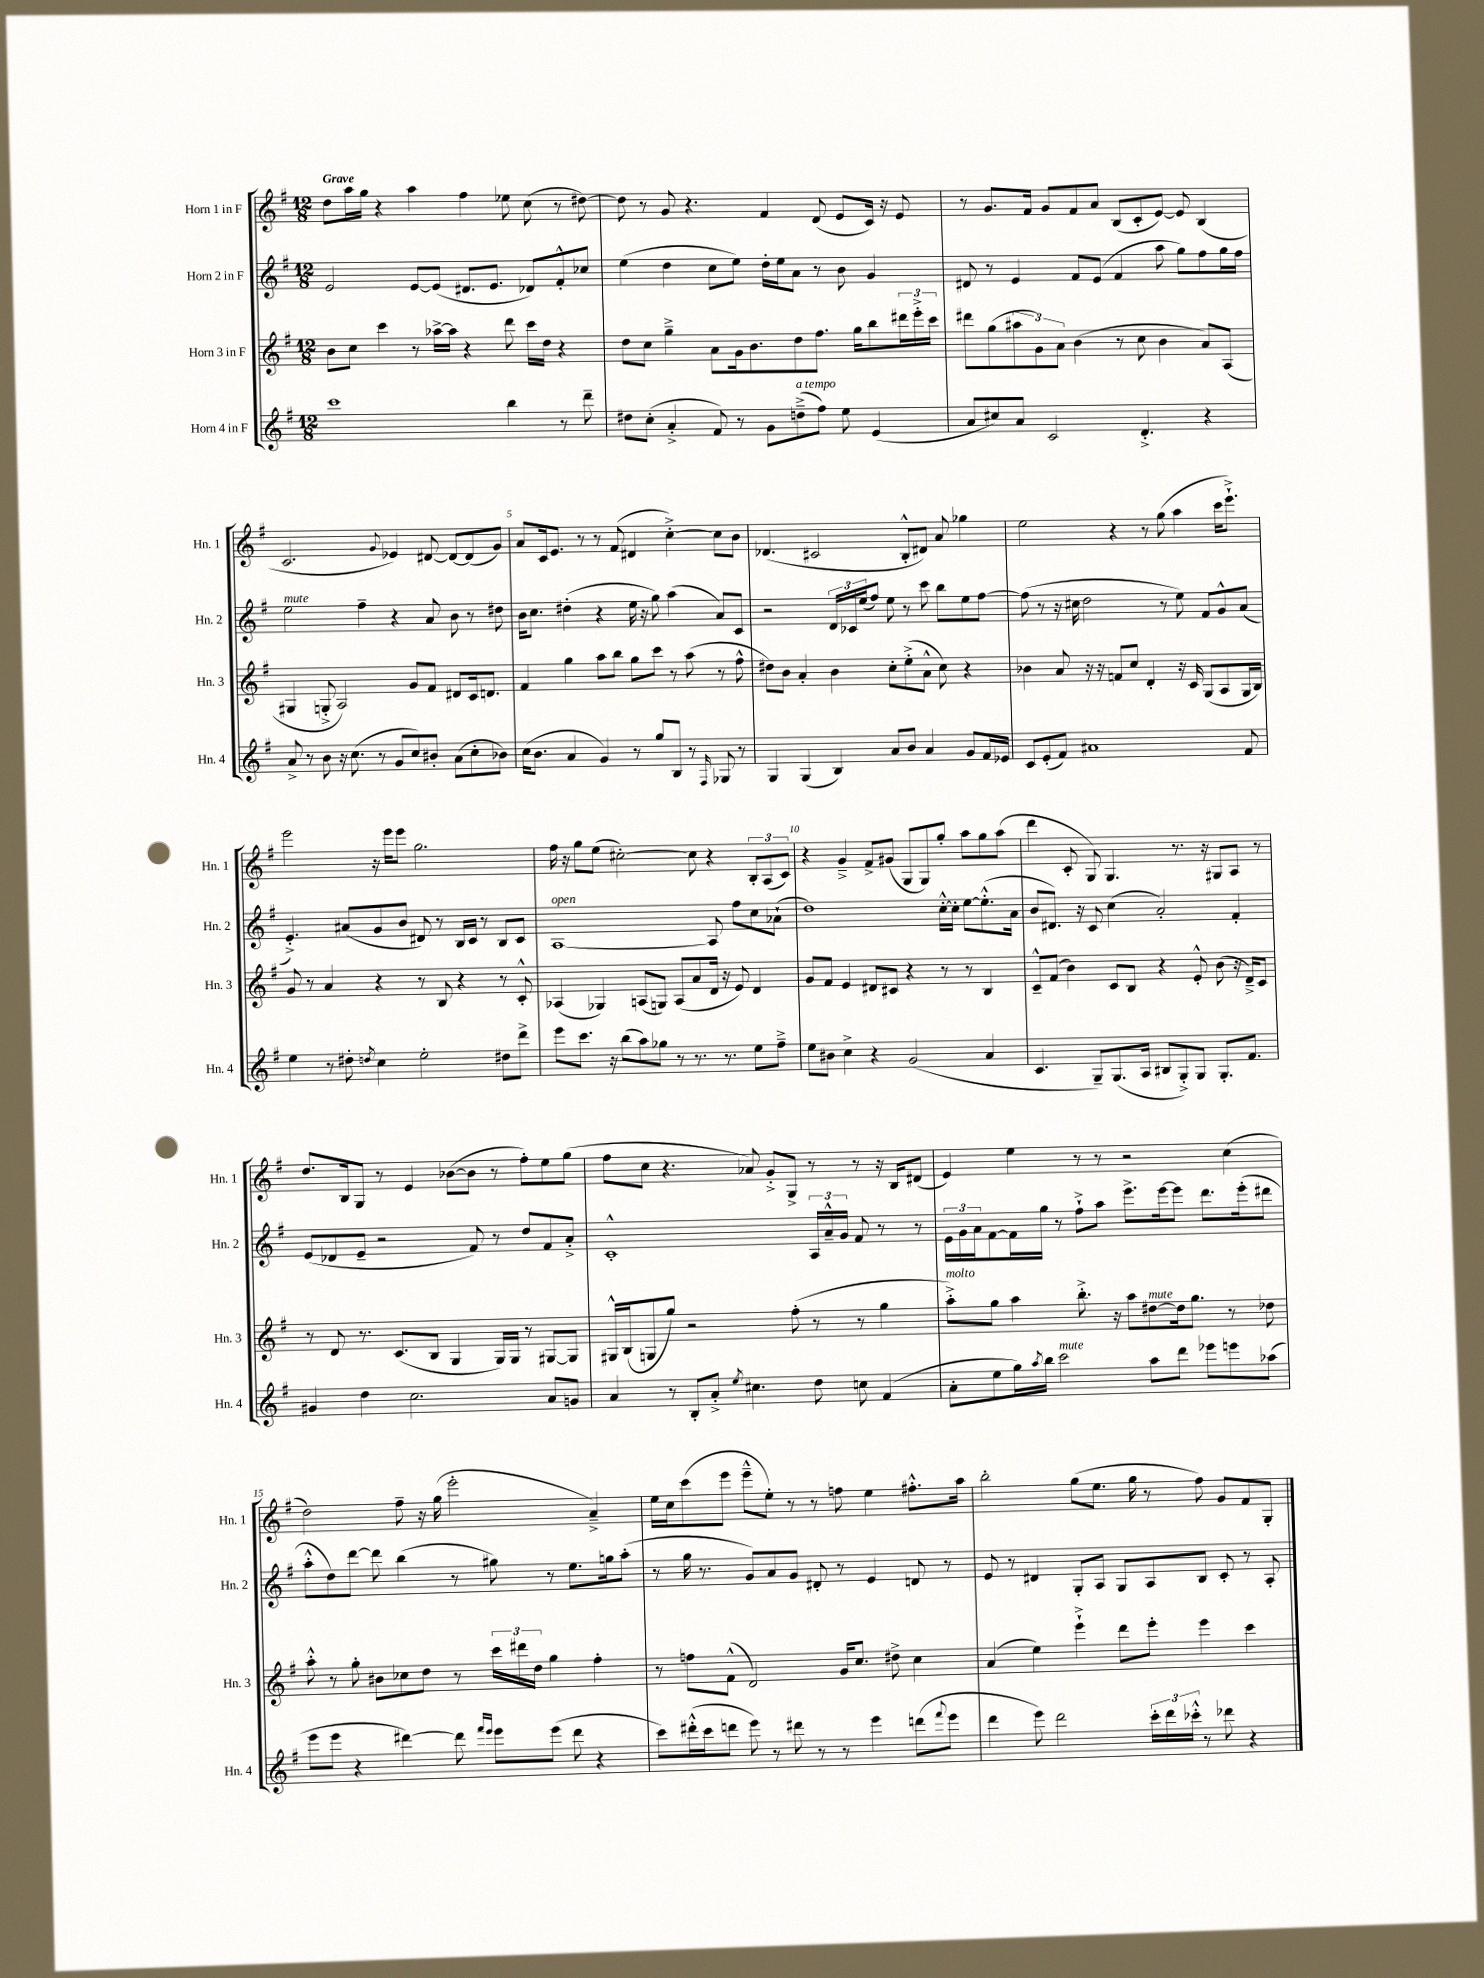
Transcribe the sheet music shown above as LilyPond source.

<<
\new StaffGroup <<
\new Staff = "s0" \with { instrumentName = "Horn 1 in F" shortInstrumentName = "Hn. 1" } {
    \clef treble \key g \major \numericTimeSignature \time 12/8 \tempo "Grave"
    d''8 a''16 g''16 r4 a''4 fis''4 ees''8 c''8( r8 dis''8~) |
    dis''8 r8 g'8 r4. fis'4 d'8( e'8 c'16) r16 e'8 |
    r8 g'8. fis'16 g'8 fis'8 a'8 b8( c'8-. e'8~) e'8 b4( |
    c'2. \appoggiatura { g'8 } ees'4) dis'8~ dis'8~ dis'8( g'8) |
    a'8 c'16 e'8. r8 r8 fis'8( dis'4 c''4~-.->) c''8 b'8 |
    des'4.( cis'2 b8-.-^ dis'8) a'8 ges''4 |
    e''2 r4 r8 g''8( a''4 c'''16 e'''8.-!->) |
    e'''2 r16 e'''16 e'''8 g''2. |
    fis''16 r16 g''8 e''8( cis''2~-.) cis''8 r4 \tuplet 3/2 { b8-. a8( c'8) } |
    r4 g'4---> fis'8-> gis'8( g8 g8) g''8-. a''8 g''8 a''8( |
    d'''4 c'8-. g8) g4. r8. r16 gis8 a8 r8 |
    d''8. b16 g8 r8 e'4 bes'8~( bes'8 r8 fis''8-.) e''8 g''8( |
    fis''8 c''8 r4. aes'8) g'8-.-> g8-> r8 r8 r16 b16 dis'8( |
    e'4) e''4 r8 r8 r2 c''4( |
    d''2) fis''8-- r16 g''16( e'''2-. a'4--->) |
    e''16 c''16 c'''8( e'''8 e'''8---^ e''8-.) r8 r8 f''8 e''4 fis''8.-.-^ a''16 |
    b''2-. g''8( e''8. g''16 r8 fis''8) g'8 fis'8 g8-. \bar "|." |
}
\new Staff = "s1" \with { instrumentName = "Horn 2 in F" shortInstrumentName = "Hn. 2" } {
    \clef treble \key g \major \numericTimeSignature \time 12/8
    e'2 e'8~ e'8( dis'8. e'8. des'8) fis'8-.-^ ces''8 |
    e''4( d''4 c''8 e''8) d''16-. e''16 a'8 r8 b'8 g'4 |
    dis'8 r8 e'4 fis'8 e'8( fis'4 a''8 g''8) fis''8 g''16 fis''16 |
    e''2^\markup { \italic "mute" } fis''4-- r4 a'8 b'8 r8 dis''8 |
    b'16 c''8. dis''4-.( r4 e''16 r16 g''8) a''4( a'8) c'8 |
    r2 \tuplet 3/2 { d'16 ces'16 e''16( } fis''8) e''8 r8 c'''8 b''8 e''8 fis''8~ |
    fis''8( r8 r16 cis''16 d''2 r8 e''8) fis'8 g'8-^ a'8( |
    e'4.-.->) ais'8( g'8 b'8 dis'8) r8 b16 c'16 r8 b8 c'8 |
    a1~^\markup { \italic "open" } a8 fis''8 c''8 aes'8-!( |
    d''1) c''16~-.-^ c''16-. e''8~ e''8.-.-^( a'16 |
    b'8 dis'8.) r16 c'8 c''4( a'2-.) fis'4-. |
    e'8( des'8 e'8-- r2 fis'8) r8 d''8 fis'8 a'8-.-> |
    c'1-.-^ \tuplet 3/2 { a16 a'16---^ g'16 } fis'8 r8 r8 |
    \tuplet 3/2 { e'16 g'16 a'16 } fis'8~ fis'16 g''16 r8 fis''8-!-> a''8 e'''8.-> e'''16~ e'''8 d'''8. e'''16-.( dis'''8 |
    a''8-.-^ d''8) d'''8~ d'''8 b''4( r8 gis''8) r8 e''8. g''16 a''8-.( |
    r8 g''16 r8. g'8) a'8 g'8 dis'8-. r8 e'4 d'8 r8 |
    e'8 r8 dis'4 g8-. a8 g8 a8 b8 c'8-. r8 a8-. \bar "|." |
}
\new Staff = "s2" \with { instrumentName = "Horn 3 in F" shortInstrumentName = "Hn. 3" } {
    \clef treble \key g \major \numericTimeSignature \time 12/8
    b'8 c''8 c'''4 r8 aes''16~-> aes''16 r4 d'''8 c'''16 d''16 r4 |
    d''8 c''8 g''4---> a'8 g'16 b'8. d''8 fis''8. g''16 b''8 \tuplet 3/2 { dis'''16 e'''16-.-> c'''16 } |
    dis'''8 g''8( \tuplet 3/2 { ais''8 g'8) a'8 } b'4( r8 c''8 b'4 a'8) a8( |
    gis4 g8-.-> a2) g'8 fis'8 dis'8 c'16 d'8. |
    fis'4 g''4 a''8 b''8 g''8 c'''8 r8 a''8( r8 fis''8-^ |
    dis''8) b'8 a'4-. b'4 c''8-. e''8-.->( a'8-^ c''8) r4 |
    bes'4 a'8 r16 r16 f'8 c''8 d'4-. r16 c'16 g8( a8 g16 b16) |
    g'8 r8 a'4 r4 r8 b8 r4 r8 c'8-.-^ |
    aes4( ges4) a8( g8) a8( a'8 d'16 r16 e'8) d'4 |
    g'8 fis'8 e'4 dis'8 cis'8 r4 r8 r8 b4 |
    c'8---^ fis'8( b'4) c'8 b8 r4 e'8-.-^ b'8( r16 d'16--->) c'8 |
    r8 d'8 r8. c'8.( b8 g4 g16) g16 r8 gis8~ gis8 |
    gis16-^ b16( g8 g''8) r2 fis''8-.( r8 r8 g''4 |
    a''8-.->^\markup { \italic "molto" }) g''8 a''4 b''8.-.-> r16 a''8 dis''8~^\markup { \italic "mute" } dis''16 g''8. r8 des''8 |
    a''8-.-^ r8 g''8-. bis'8 ces''8 d''8 r8 \tuplet 3/2 { c'''16 dis'''16 d''16 } g''4 fis''4-. |
    r8 f''8 fis'8-^( d'2) g'16 c''8. dis''8-> c''4 |
    a'4( e''4) e'''4-!-> d'''8 e'''8-. e'''4 c'''4 \bar "|." |
}
\new Staff = "s3" \with { instrumentName = "Horn 4 in F" shortInstrumentName = "Hn. 4" } {
    \clef treble \key g \major \numericTimeSignature \time 12/8
    c'''1 b''4 r8 d'''8-- |
    dis''8 c''8-.( a'4-.-> fis'8) r8 g'8 d''8--->^\markup { \italic "a tempo" }( fis''8) e''8 e'4( |
    a'8 cis''8) a'8 c'2 d'4.-.-> r4 |
    a'8-> r8 b'8 r16 c''8.( r8 g'8 c''8) bis'8-. a'8( c''8-. bes'8) |
    c''16( b'8. a'4 g'4) r8 g''8 b8 r8 \grace { fis16 } ges8 r8 |
    g4 g4( b4) a'8 b'8 a'4 g'8 fis'16 ees'16 |
    c'8 e'8-.( fis'8) ais'1 fis'8 |
    e''4 r8 dis''8-. \acciaccatura { d''8 } c''4 e''2-. dis''8 d'''8-> |
    e'''8 c'''8. r16 b''8( a''8) ges''8 r8 r8. r8. e''8 fis''8---> |
    e''8 bis'8 c''4-> r4 g'2( a'4 |
    c'4. g8--) g8.( a16 bis8 g8-.->) g8 g8.-. fis'8. |
    gis'4 d''4 c''2. a'8 g'8 |
    a'4 r8 b8-. a'8-.-> \acciaccatura { e''8 } cis''4. d''8 c''8 fis'4( |
    a'8-. e''8 g''16) \acciaccatura { a''8 } b''16 c'''2^\markup { \italic "mute" } a''8 d'''8 ees'''8 e'''8 aes''8( |
    e'''8 e'''8 r4 dis'''4~) dis'''8 \grace { fis'''16 e'''16 } e'''8 e'''8( dis'''8 r4 |
    c'''8) dis'''16-.-^( c'''16 d'''8 e'''8) r8 dis'''8 r8 r8 e'''4 d'''8( \appoggiatura { fis'''8 } e'''8 |
    d'''4 e'''8) d'''2 \tuplet 3/2 { c'''16-. d'''16 ces'''16-.-^ } r8 des'''8 r4 \bar "|." |
}
>>
>>
\layout { \context { \Score \override BarNumber.break-visibility = ##(#f #t #t) barNumberVisibility = #(every-nth-bar-number-visible 5) } }
